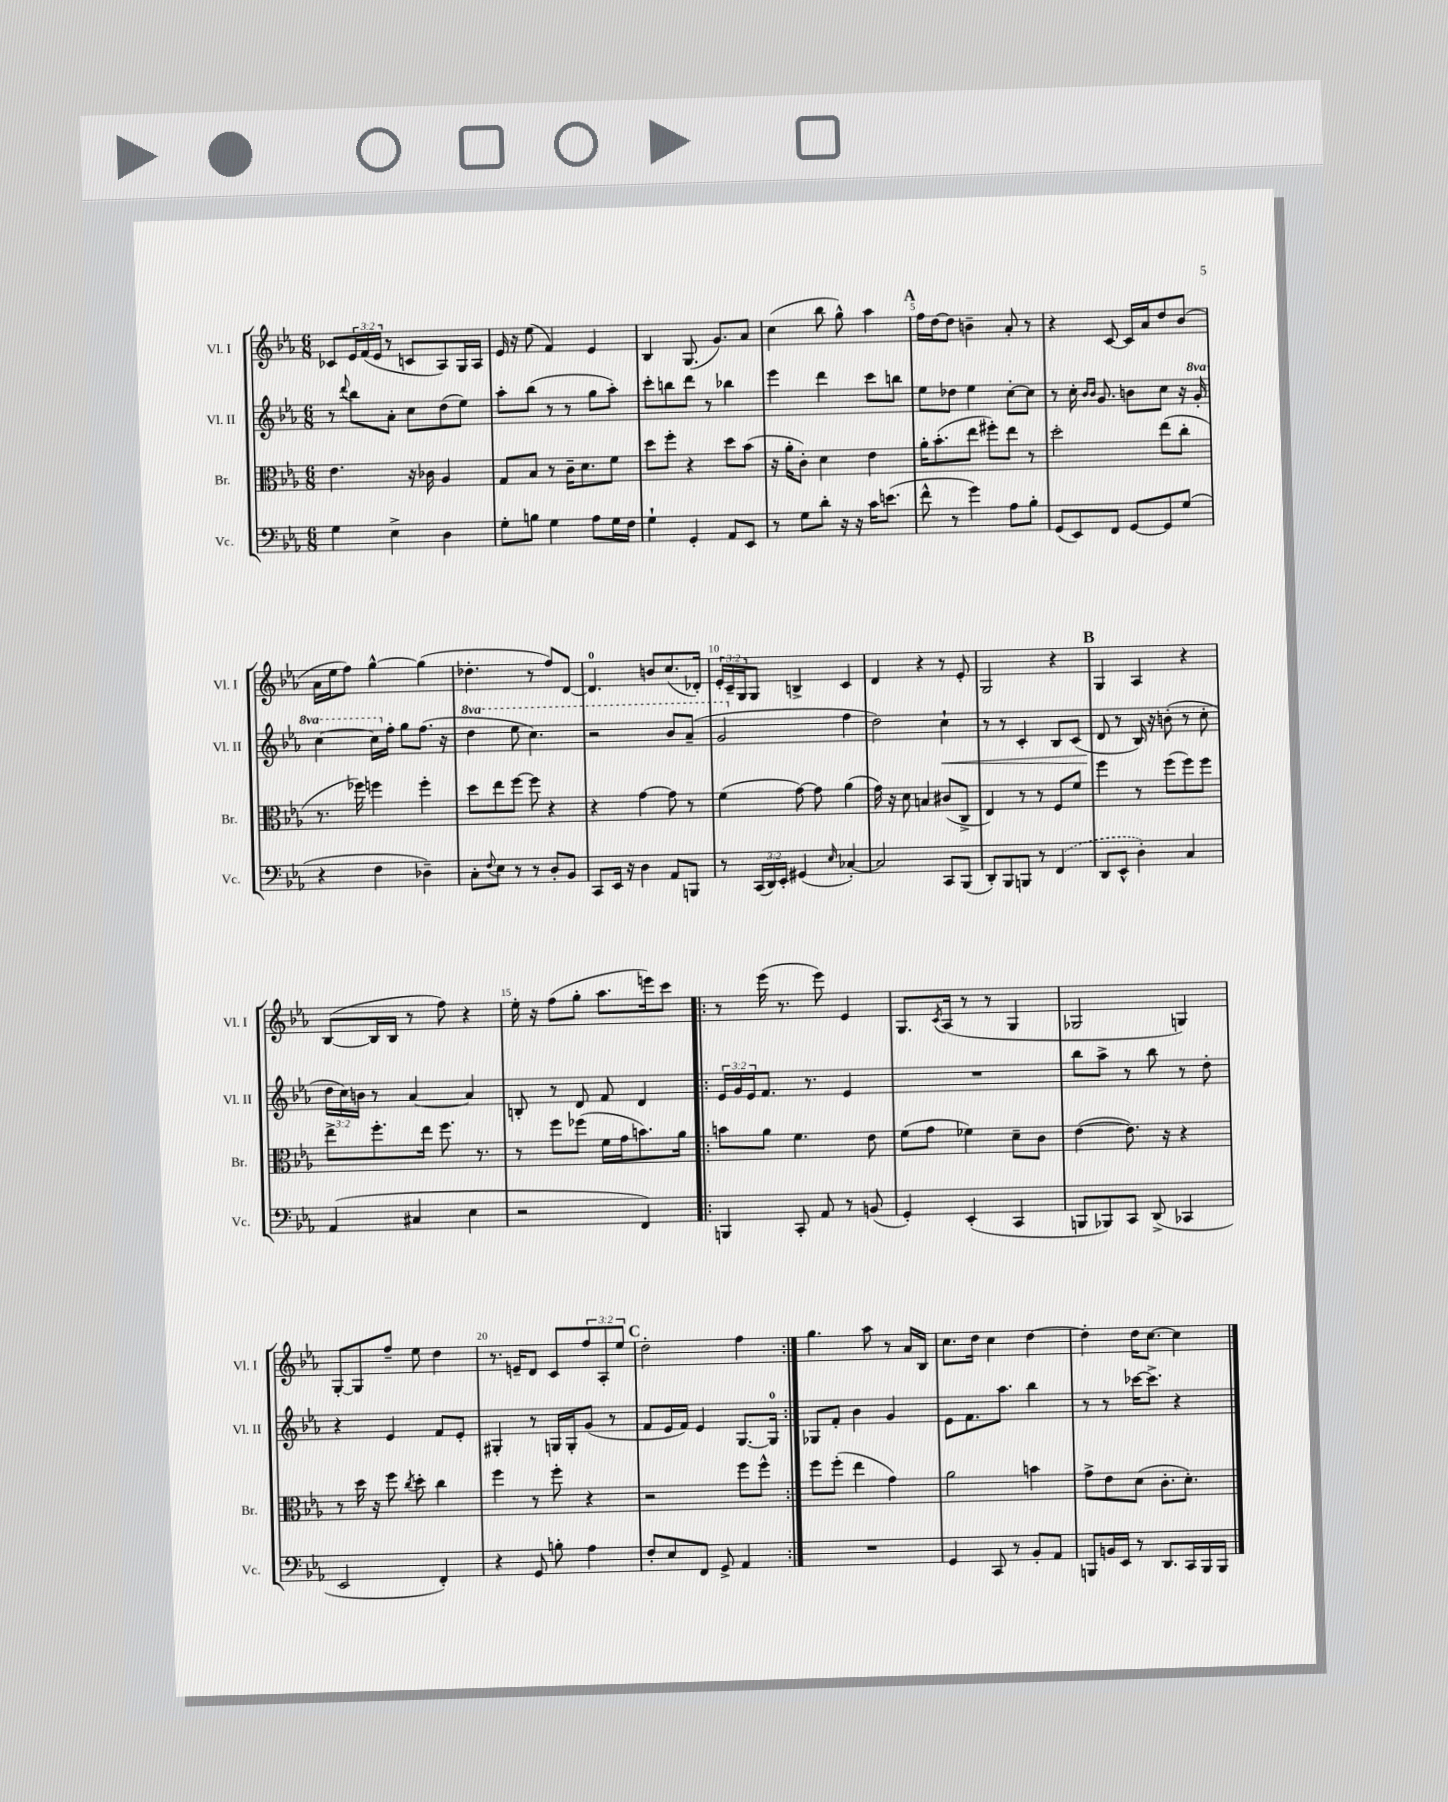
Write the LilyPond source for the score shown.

<<
\new StaffGroup <<
\new Staff = "s0" \with { instrumentName = "Vl. I" shortInstrumentName = "Vl. I" } {
    \clef treble \key ees \major \numericTimeSignature \time 6/8 \override Staff.TupletNumber.text = #tuplet-number::calc-fraction-text
    ces'8 \tuplet 3/2 { ees'16 f'16( ees'16 } r8 c'8 aes8) g16 aes16 |
    ees'16 r16 ees''8( f'4) ees'4 |
    bes4 g8.( g'8.) aes'8 |
    c''4( bes''8 g''8-^) aes''4 |
    \mark \markup { \bold "A" } f''16 d''16~ d''8 b'4-- aes'8-. r8 |
    r4 c'8~ c'16 aes'16 d''8 bes'8( |
    aes'16 ees''16 f''8) g''4~-^ g''4( |
    des''4.-. r8 f''8) d'8~ |
    d'4.-0 b'8 c''8.( des'16-.) |
    \tuplet 3/2 { ees'16-. c'16-- g16 } g8 b4-> c'4 |
    d'4 r4 r8 ees'8-. |
    g2 r4 |
    \mark \markup { \bold "B" } g4 aes4 r4 |
    bes8~( bes16 bes16 r8 f''8) r4 |
    ees''16-. r16 f''8( g''8-. aes''8. e'''16) c'''8 |
    \repeat volta 2 { r8 ees'''16( r8. ees'''8) ees'4 |
    g8. \acciaccatura { c'8 } aes16( r8 r8 g4 |
    ges2 g4) |
    g8~-. g8 f''8-- ees''8 d''4 |
    r8. e'16-- d'8 c'8 \tuplet 3/2 { f''8 aes8-. ees''8 } |
    \mark \markup { \bold "C" } d''2-. f''4 | }
    g''4. aes''8 r8 aes'16 bes16 |
    c''8. d''16 c''4 d''4~ |
    d''4-. d''16 c''8.~ c''4 \bar "|." |
}
\new Staff = "s1" \with { instrumentName = "Vl. II" shortInstrumentName = "Vl. II" } {
    \clef treble \key ees \major \numericTimeSignature \time 6/8 \override Staff.TupletNumber.text = #tuplet-number::calc-fraction-text \set Staff.ottavationMarkups = #ottavation-simple-ordinals
    r8 \appoggiatura { d'''8 } bes''8 aes'8-. c''8 d''8( ees''8) |
    aes''8-. bes''8( r8 r8 g''8 aes''8-.) |
    c'''8-. b''8 d'''8 r8 bes''4 |
    ees'''4 d'''4 c'''8 b''8 |
    \mark \markup { \bold "A" } ees''8 des''8 ees''4 c''8~-. c''8 |
    r8 c''16-. \grace { bes'16 bes'16 } g'8. b'8 c''8 r16 \ottava #1 g''16-. |
    c'''4~ c'''16 \ottava #0 f''16-. g''8 f''8.( r16 |
    \ottava #1 d'''4 ees'''8 c'''4.) |
    r2 bes''8 aes''8--( |
    g''2 \ottava #0 f''4 |
    d''2) c''4-!\< |
    r8 r8 c'4-. bes8 c'8( |
    \mark \markup { \bold "B" } d'8\! r8 bes16) r16 b'8-.( r8 c''8-. |
    \tuplet 3/2 { d''16 c''16) b'16 } r8 aes'4~ aes'4 |
    b8-. r8 d'8 f'8 d'4 |
    \repeat volta 2 { \tuplet 3/2 { ees'16 g'16 ees'16 } f'8. r8. ees'4 |
    R2. |
    bes''8 aes''8-> r8 bes''8 r8 d''8-. |
    r4 ees'4 f'8 ees'8-. |
    gis4-. r8 g16 g16-. g'8( r8 |
    \mark \markup { \bold "C" } f'8 ees'16 f'16) ees'4 g8.~ g16-0 | }
    ges8 f'8-. bes'4 g'4 |
    ees'8 f'8. aes''8. bes''4 |
    r8 r8 ces'''16~ ces'''8.-> r4 \bar "|." |
}
\new Staff = "s2" \with { instrumentName = "Br." shortInstrumentName = "Br." } {
    \clef alto \key ees \major \numericTimeSignature \time 6/8
    ees'4. r16 ces'16 aes4 |
    g8 bes8 r8 c'16-- d'8. f'8 |
    d''8 f''8-. r4 d''8 bes'8( |
    r16 aes'16-. c'8-.) d'4 ees'4 |
    \mark \markup { \bold "A" } aes'16-. bes'8.-.( ees''8 fis''8-.) ees''8 r8 |
    d''2-. ees''8( c''8-. |
    r8. fes''16) f''4 f''4-. |
    d''8 ees''8 f''8~ f''8 r4 |
    r4 g'4~ g'8 r8 |
    f'4( g'8~) g'8 aes'4( |
    g'16) r16 d'8 b4 cis'8( c8-> |
    ees4) r8 r8 f8 f'8 |
    \mark \markup { \bold "B" } f''4 r8 f''8( f''8) f''8 |
    ees''8-> f''8.-. ees''16 f''8. r8. |
    r8 f''8 fes''8( f'16 g'16 b'8.) aes'16 |
    \repeat volta 2 { b'8 aes'8 f'4. ees'8 |
    f'8( g'8 fes'4) d'8-- c'8 |
    ees'4~( ees'8.) r16 r4 |
    r8 d''16 r16 f''8 \acciaccatura { c''8 } d''8-. c''4 |
    f''4 r8 f''8-. r4 |
    \mark \markup { \bold "C" } r2 f''8 f''8-^ | }
    f''8 f''8-.( ees''4 g'4) |
    aes'2 b'4 |
    g'8-> ees'8 d'8( c'8.-. d'8.-.) \bar "|." |
}
\new Staff = "s3" \with { instrumentName = "Vc." shortInstrumentName = "Vc." } {
    \clef bass \key ees \major \numericTimeSignature \time 6/8 \override Staff.TupletNumber.text = #tuplet-number::calc-fraction-text
    g4 ees4-> d4 |
    g8-. b8 g4 aes8 g16 f16 |
    g4-! g,4-. aes,8 ees,8 |
    r8 g8 d'8-. r16 r16 c'16 e'8.( |
    \mark \markup { \bold "A" } f'8-^ r8 g'4) aes8 bes8-. |
    g,8( ees,8) f,8 g,8~ g,8 g8( |
    r4 f4 des4--) |
    c8-. \appoggiatura { f8 } ees8 r8 r8 d8-. bes,8 |
    c,8 ees,16 r16 d4 aes,8 b,,8 |
    r8 \tuplet 3/2 { c,16( d,16) ees,16-. } gis,4( \grace { ees16 } ces4~-.) |
    ces2 c,8 bes,,8( |
    d,8-.) bes,,8 b,,8 r8 \once \slurDashed f,4( |
    \mark \markup { \bold "B" } d,8 ees,8-^ d4-.) c4 |
    aes,4( cis4 ees4 |
    r2 f,4) |
    \repeat volta 2 { b,,4 c,8-. aes,8 r8 b,8( |
    g,4-.) ees,4-.( c,4 |
    b,,8 bes,,8) c,8 d,8->( ces,4 |
    ees,2 f,4-.) |
    r4 g,8 b8-. aes4 |
    \mark \markup { \bold "C" } f8-. ees8 f,8 g,8-> aes,4 | }
    R2. |
    g,4 c,8 r8 bes,8-. aes,8 |
    b,,8 b,16 ees,16 r8 d,8. c,16 b,,16 b,,16 \bar "|." |
}
>>
>>
\layout { \context { \Score \override BarNumber.break-visibility = ##(#f #t #t) barNumberVisibility = #(every-nth-bar-number-visible 5) } }
